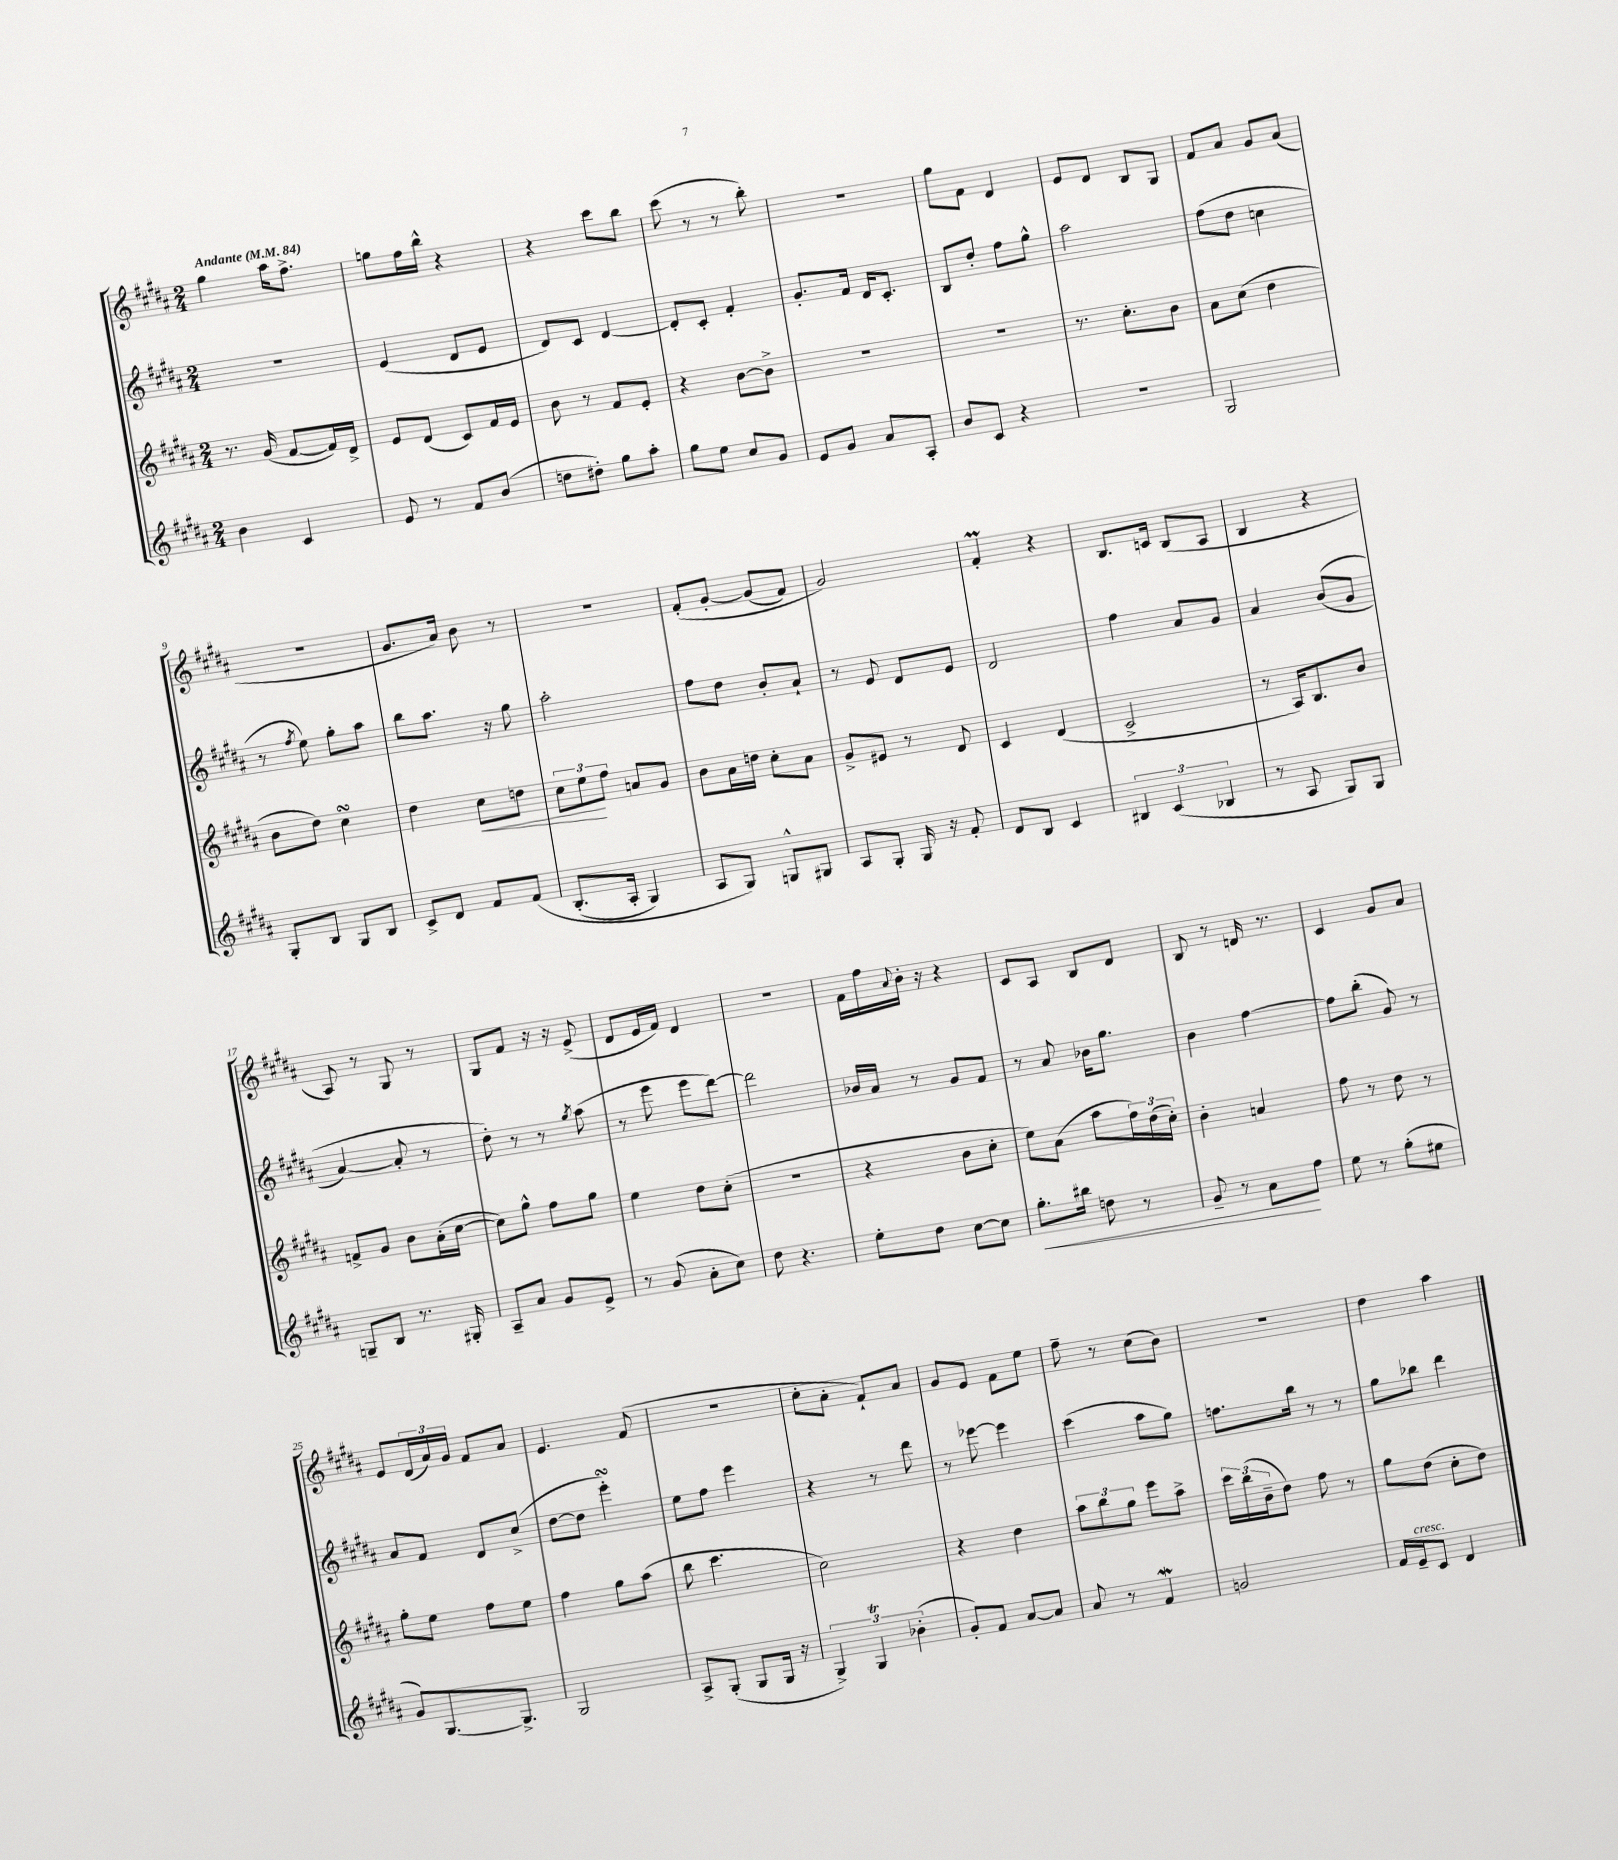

**kern	**kern	**kern	**kern
*staff4	*staff3	*staff2	*staff1
*clefG2	*clefG2	*clefG2	*clefG2
*k[f#c#g#d#a#]	*k[f#c#g#d#a#]	*k[f#c#g#d#a#]	*k[f#c#g#d#a#]
*M2/4	*M2/4	*M2/4	*M2/4
*MM84	*MM84	*MM84	*MM84
4b\	8.r	2r	4gg#\
.	(16g#/	.	.
4c#/	[8f#/L	.	16aa#\LK
.	.	.	8.ff#^\J
.	16f#/]L)	.	.
.	16d#^/JJ	.	.
=	=	=	=
8e/	8e/L	(4e/	8gg\L
8r	(8d#/J	.	16ff#\L
.	.	.	16bb^^\JJ
8f#/L	8c#/L)	8d#/L	4r
(8b/J	16f#/L	8e/J	.
.	16e/JJ	.	.
=	=	=	=
8dd\L	8b\	8d#/L)	4r
8dd#'\J)	8r	8c#/J	.
8gg#\L	8f#/L	[4d#/	8ccc#\L
8aa#'\J	8e'/J	.	8bb\J
=	=	=	=
8gg#\L	4r	8d#'/]L	(8ccc#\
8ee\J	.	8c#'/J	8r
8cc#/L	[8b\L	4f#'/	8r
8g#/J	8b^\]J	.	8bb'\)
=	=	=	=
8e/L	2r	8.g#'/L	2r
8g#/J	.	.	.
.	.	16f#/Jk	.
8a#/L	.	16d#/LK	.
.	.	8.c#'/J	.
8A#'/J	.	.	.
=	=	=	=
8b/L	2r	8B/L	8gg#\L
8c#/J	.	8dd#'/J	8f#\J
4r	.	8ff#\L	4d#/
.	.	8gg#^^\J	.
=	=	=	=
2r	8.r	2aa#\	8e/L
.	.	.	8d#/J
.	8.cc#'\L	.	.
.	.	.	8B/L
.	8b\J	.	8G#/J
=	=	=	=
2G#/	8a#\L	(8ff#\L	8f#/L
.	(8cc#\J	8dd#\J	8a#/J
.	4dd#\	4cc\	8g#/L
.	.	.	(8a#/J
=	=	=	=
8G#'/L	8b\L	8r	2r
.	.	8qff#/	.
8B/J	8dd#\J)	8ee\)	.
8G#/L	4cc#\	8gg#'\L	.
8B/J	.	8aa#\J	.
=	=	=	=
8c#^/L	4dd#\	8bb\L	8.g#/L
8d#/J	.	8.aa#\J	.
.	.	.	16a#/Jk)
8f#/L	8cc#\L	.	8b\
.	.	16r	.
&(8f#/J	8dd\J	8gg#\	8r
=	=	=	=
(8.B'/L	12cc#\L	2aa#'\	2r
.	12ee\	.	.
.	12ff#\J	.	.
16A#'/Jk	.	.	.
4G#/)	8a/L	.	.
.	8g#/J	.	.
=	=	=	=
8A#/L	8b\L	8ff#\L	&(8f#'/L
8G#/J&)	16a#\L	8dd#\J	[8g#'/J
.	16dd\JJ	.	.
8G^^/L	8cc#'\L	8b'/L	(8g#/]L
8G#/J	8a#\J	8a#`/J	8f#/J)
=	=	=	=
8A#/L	8g#^/L	8r	2g#/&)
8G#'/J	8e#/J	8e/	.
16G#/	8r	8d#/L	.
16r	.	.	.
8f#'/	8d#/	8e/J	.
=	=	=	=
8d#/L	4c#/	2d#/	4f#'/
8B/J	.	.	.
4c#/	(4d#/	.	4r
=	=	=	=
6B#/	2c#^/	4ff#\	8.B/L
(6c#/	.	.	.
.	.	.	16c/Jk
.	.	8a#/L	(8B/L
6B-/	.	.	.
.	.	8g#/J	8A#/J
=	=	=	=
8r	8r	4a#/	4B/
8A#/	16A#/LK)	.	.
.	8.B/	.	.
8G#/L)	.	&((8b/L	4r
8G#/J	8b/J	8g#/J	.
=	=	=	=
8G~/L	8f^/L	[4a#/)	8A#/)
8B/J	8g#/J	.	8r
8.r	8b\L	8a#'/]	8G#/
.	(16a#'\L	8r	8r
16G#'/	[16cc#\JJ	.	.
=	=	=	=
8A#~/L	8cc#\]L)	8dd#'\&)	8G#/L
8a#/J	8gg#^^\J	8r	8f#/J
8g#/L	8ff#\L	8r	16r
.	.	.	16r
.	.	8qgg#/	.
8e^/J	8gg#\J	(8aa#\	(8e^/
=	=	=	=
8r	4ee\	8r	8d#/L
(8g#/	.	8eee\	16e/L
.	.	.	16f#/JJ)
8a#'\L	8dd#\L	8eee\L	4d#/
8cc#\J)	(8cc#'\J	[8ddd#\J)	.
=	=	=	=
8dd#\	2r	2ddd#\]	2r
4.r	.	.	.
=	=	=	=
8ee'\L	4r	16b-/LL	16f#\LL
.	.	16a#/JJ	16ff#\
.	.	.	8qqa#/
8dd#\J	.	8r	16b'\JJ
.	.	.	16r
[8cc#\L	8b\L	8g#/L	4r
8cc#\]J	8cc#'\J	8f#/J	.
=	=	=	=
8.gg#'\L	8ee\L)	8r	8c#/L
.	(8a#\J	8a#/	8A#/J
16bb#\Jk	.	.	.
8dd\	8aa#\L	16b-\LK	8B/L
.	.	8.gg#\J	.
8r	24ff#\L)	.	8d#/J
.	(24dd#\	.	.
.	24cc#'\JJ)	.	.
=	=	=	=
8g#~/	4b'\	4b\	8B/
8r	.	.	8r
8a#\L	4a/	[4ff#\	16d/
.	.	.	8.r
8ff#\J	.	.	.
=	=	=	=
8ee\	8ff#\	8ff#\]L	4c#/
8r	8r	(8bb'\J	.
(8gg#'\L	8dd#\	8g#/)	8g#/L
8ee#\J	8r	8r	8a#/J
=	=	=	=
8g#/L)	8gg#'\L	8a#/L	8e/L
[8.G#/	8ee\J	8f#/J	(24d#/L
.	.	.	24a#/)
.	.	.	24g#/JJ
.	8ff#\L	8d#/L	8f#/L
8.G#^/]J	.	.	.
.	8ee\J	(8cc#^/J	8a#/J
=	=	=	=
2G#/	4ff#\	[8dd#\L	4.e/
.	.	8dd#\]J	.
.	8gg#\L	4eee'\)	.
.	(8aa#\J	.	(8f#/
=	=	=	=
8A#^/L	8bb\	8ee\L	2r
(8G#'/J	4.ccc#\	8ff#\J	.
8G#/L	.	4eee\	.
16G#/Jk	.	.	.
16r	.	.	.
=	=	=	=
6G#^/)	2cc#\)	4r	8cc#'\L
.	.	.	8a#'\J
6G#/	.	.	.
.	.	8r	8f#`/L)
(6b-'\	.	.	.
.	.	8ddd#\	8a#/J
=	=	=	=
8g#'/L)	4r	8r	8g#/L
8f#/J	.	[8eee-\	8e/J
[8a#/L	4dd#\	4eee-\]	8f#\L
8a#/]J	.	.	8ee\J
=	=	=	=
8a#/	12aa#\L	(4ccc#\	8ff#~\
.	12bb\	.	.
8r	.	.	8r
.	12gg#\J	.	.
4f#/	8eee\L	8aa#\L	(8cc#\L
.	8aa#^\J	8gg#\J)	8b\J)
=	=	=	=
2g/	24ccc#\LL	8.ff\L	2r
.	(24bb\	.	.
.	24b~\J	.	.
.	8dd#\J)	.	.
.	.	16bb\Jk	.
.	8ff#\	8r	.
.	8r	8r	.
=	=	=	=
16f#/LL	8gg#\L	8gg#\L	4dd#\
16e~/J	.	.	.
8c#/J	(8dd#\J	8bb-\J	.
4d#/	8cc#'\L	4ddd#\	4aa#\
.	8dd#\J)	.	.
==	==	==	==
*-	*-	*-	*-
